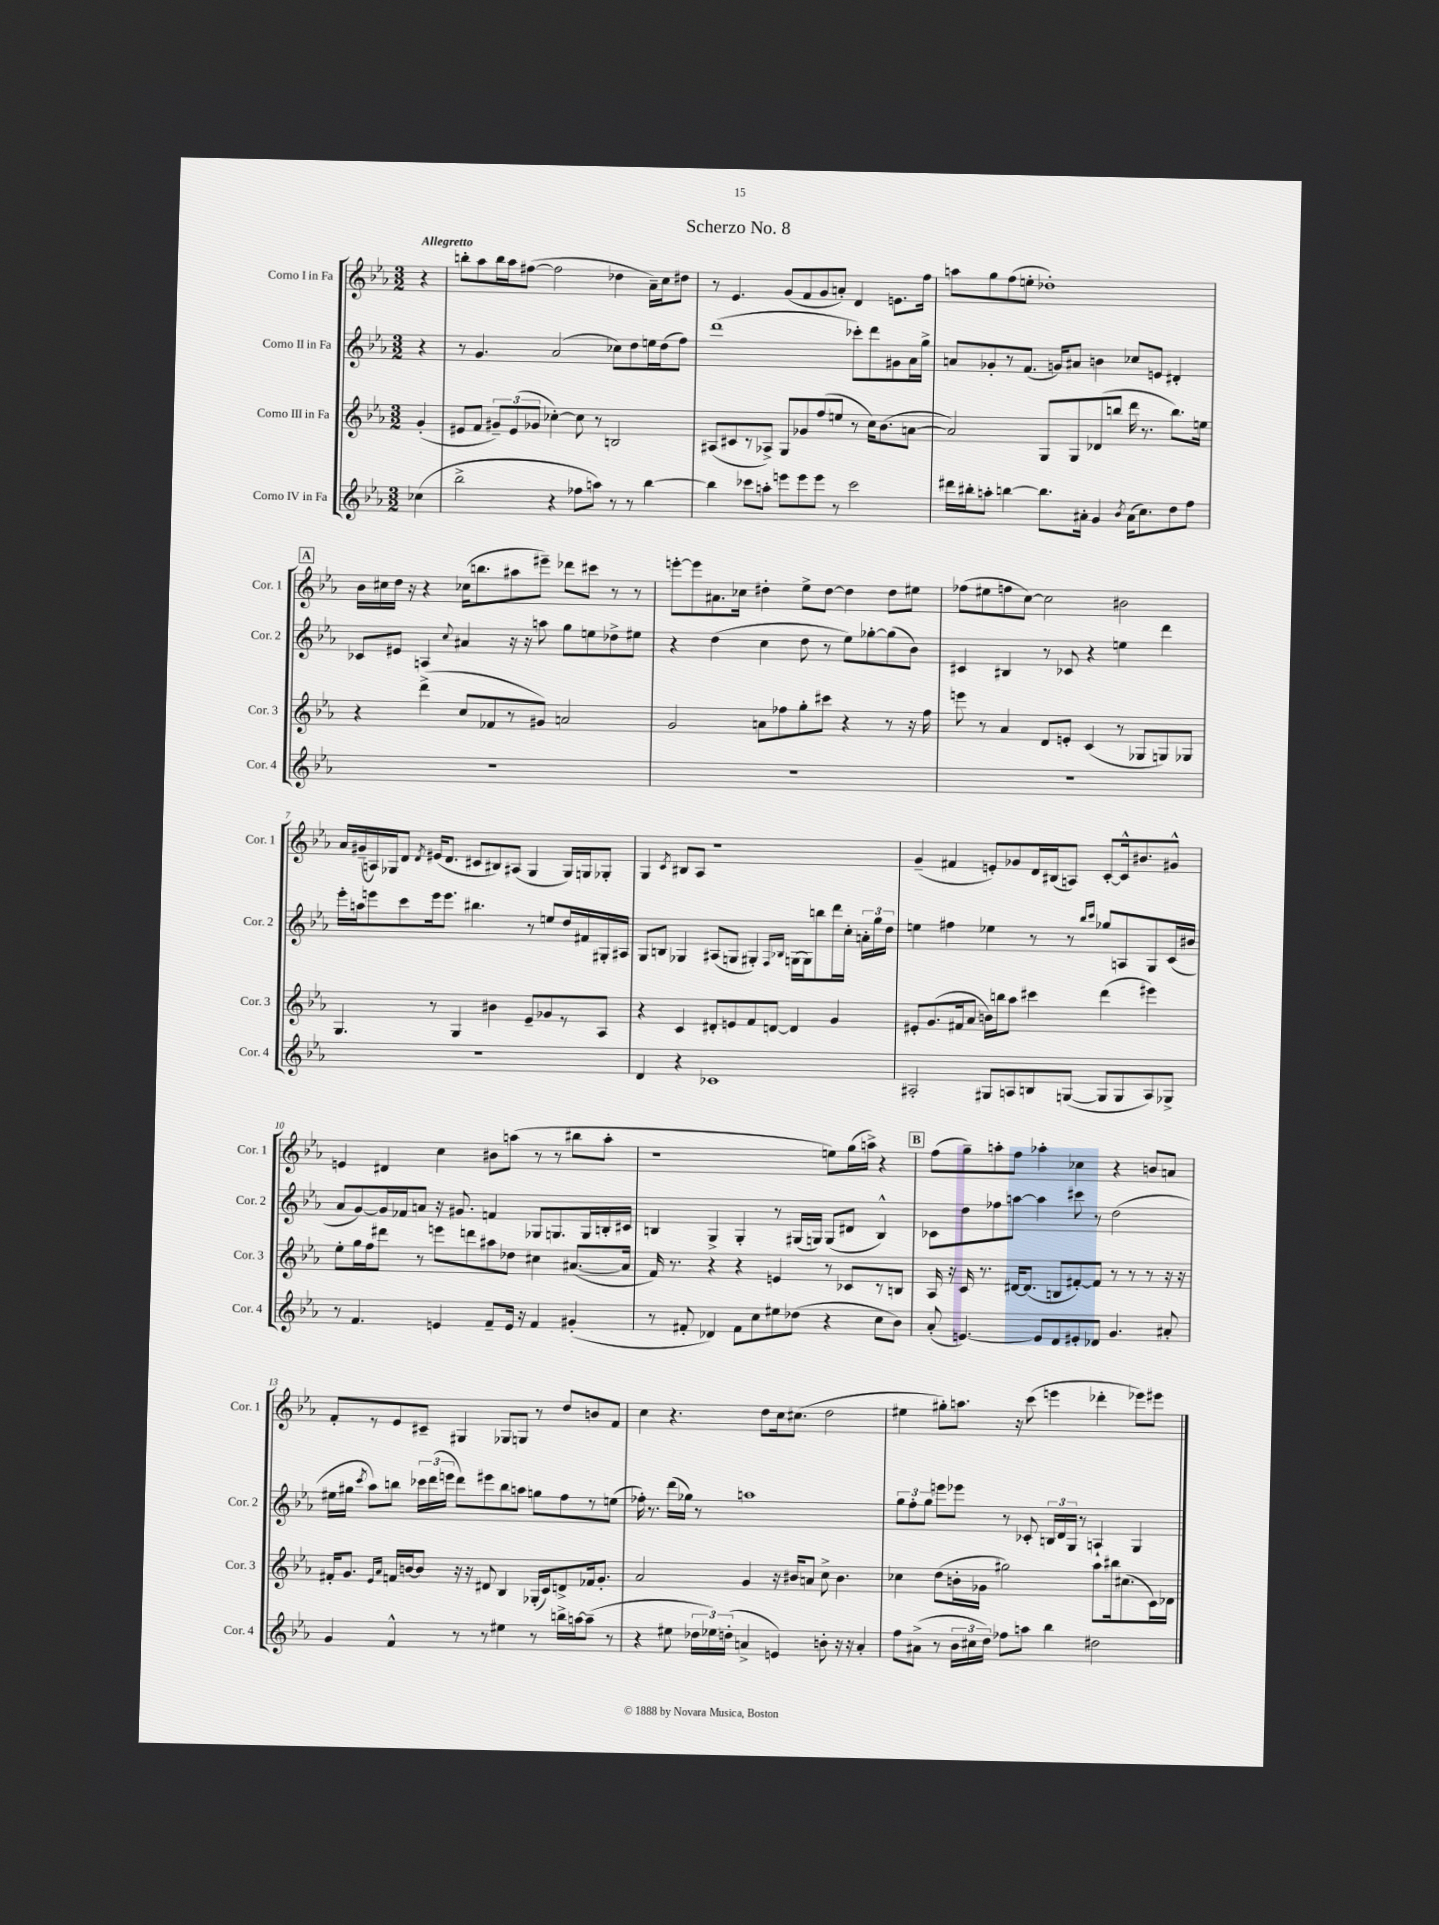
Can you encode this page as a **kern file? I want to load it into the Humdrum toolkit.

**kern	**kern	**kern	**kern
*staff4	*staff3	*staff2	*staff1
*clefG2	*clefG2	*clefG2	*clefG2
*k[b-e-a-]	*k[b-e-a-]	*k[b-e-a-]	*k[b-e-a-]
*M3/2	*M3/2	*M3/2	*M3/2
(4cc-	(4g'	4r	4r
=	=	=	=
2bb-^	8e#	8r	8bb'
.	8f	4.g	8aa-
.	12g#~)	.	16bb
.	.	.	16aa-
.	(12e#	.	.
.	.	.	([8ff#
.	12g-	.	.
4r	[4cc-')	(2a-	2ff#]
8ff-	8cc-]	.	.
8aa)	8r	.	.
8r	2B	8cc-)	4dd-
8r	.	8dd	.
[4bb-	.	16ee	16a-~)
.	.	(16dd	16cc
.	.	8ff)	8dd#
=	=	=	=
4bb-]	(8A#	(1ddd	8r
.	8c#	.	4.e-
8ccc-	8r	.	.
8aa'	8A-^)	.	.
8eee	8G	.	(8g
8eee	8g-	.	8f
8eee	(8ff	.	8g
8r	8ee	.	8a')
2ccc-	8r	8ccc-')	4d
.	16cc)	8ddd	.
.	(8.b-	.	.
.	.	8g#	8.e
.	[8a	16a-	.
.	.	16gg^	16ff
=	=	=	=
16ddd#	2a])	8a	8aa
16bb#'	.	.	.
8aa'	.	8g-'	8gg
[4bb	.	8r	(8ff
.	.	(8.f	8ee'
8.bb]	8G	.	1dd-')
.	.	16g)	.
.	8G	8a#	.
16a#'	.	.	.
4g	(8d-	4b	.
.	8bb	.	.
8qb-	.	.	.
(16a#	16ddd	8cc-	.
8.cc)	8.r	.	.
.	.	8e	.
8dd	8.bb)	4d#'	.
8ff	.	.	.
.	16ee	.	.
=	=	=	=
1.r	4r	8c-	16b-
.	.	.	16cc#
.	.	8e#	16dd
.	.	.	16r
.	(4ddd^	4A	4r
.	.	8qqcc	.
.	8cc	4a#	(16cc-
.	.	.	8.bb
.	8f-	.	.
.	8r	16r	8aa#
.	.	16r	.
.	8g#)	8aa	8eee#~)
.	2a	8gg	8ddd-
.	.	8ee	8ccc#
.	.	8dd-^	8r
.	.	8ee#	8r
=	=	=	=
1.r	2g	4r	[8eee'
.	.	.	8eee]
.	.	(4dd	8.a#
.	.	.	16cc-
.	8a	4cc	4dd#'
.	8ff-	.	.
.	8gg'	8dd	8ee-^
.	8ccc#	8r	[8dd#
.	4r	8ee-)	4dd#]
.	.	[8gg-'	.
.	8r	(8gg-]	8dd#
.	16r	8b-)	8ee#
.	16ff-	.	.
=	=	=	=
1.r	8eee	4c#	(8ff-
.	8r	.	8ee#
.	4a-	4B#	8ff
.	.	.	[8cc)
.	8d	8r	2cc]
.	8e'	8c-	.
.	(4c	4r	.
.	8r	4ee	2b#
.	8G-	.	.
.	8G)	4ddd	.
.	8G-	.	.
=	=	=	=
1.r	4.G	16eee-'	16a-
.	.	16aa	(16g#~
.	.	8eee	16A)
.	.	.	16G-
.	.	8ccc	8d
.	.	.	8qd
.	8r	16eee	(16e#
.	.	8.eee	8.d
.	4G	.	.
.	.	4.bb#	8c#
.	4b#	.	8B#)
.	.	.	(8A#
.	8e-~	8r	4G-
.	8g-	8ee	.
.	8r	16dd	16G-)
.	.	16f#	16G
.	8A-	16G#'	8G-'
.	.	16A#	.
=	=	=	=
4d	4r	8G	4G
.	.	8B	.
.	.	.	8qc
4r	4c	4G-	8B#
.	.	.	8A-
1c-	8d#'	(8A#	1r
.	8e	8G	.
.	8f	4G#')	.
.	[8d	.	.
.	.	16qqF	.
.	.	16qqB-	.
.	4d]	(16G	.
.	.	16G)	.
.	.	8bb	.
.	4g	16ddd	.
.	.	16cc'	.
.	.	24a'	.
.	.	24gg	.
.	.	24dd	.
=	=	=	=
2A#'	8e#'	4ee	(4g~
.	(8.g	.	.
.	.	4ff#	4f#
.	16f#	.	.
.	8a-	.	.
8G#	16b)	4ee-	8e')
.	16bb	.	.
8A	8aa-	.	8g-
8B	4ccc#	8r	16d
.	.	.	(16B#
([8G	.	8r	8A)
.	.	16qqbb-	.
.	.	16qqccc	.
8G]	(4ddd	8gg-	[8c'
8G	.	8A	16c^^]
.	.	.	8.b#
8A)	4eee#)	8G	.
8G-^	.	(16c	8g#^^
.	.	16b#	.
=	=	=	=
8r	8ee-'	8a-	4e
4.f	16gg	[8g)	.
.	16ff	.	.
.	8ddd#	16g]	4d#
.	.	16f-	.
.	8r	8a	.
4e	8eee	16r	4cc
.	.	8.g#	.
.	8ddd	.	.
8f~	8aa#	4f	8b#
16e	8dd-	.	(8aa
16r	.	.	.
4f	4cc#	8G-	8r
.	.	8.G	8r
(4g#'	([8.a#	.	8bb#
.	.	16G	.
.	.	16B'	8aa'
.	16a#]	16c#	.
=	=	=	=
8r	16f)	4B	1r
.	8.r	.	.
8f#'	.	.	.
4d-)	4r	4G^	.
8f#	4r	4G'	.
8cc	.	.	.
8ee#	4e	8r	.
(8dd-	.	(16G#	.
.	.	16G)	.
4r	8r	(8G	8ee)
.	8c-	8d#	(16gg
.	.	.	16aa^)
8cc	8r	4B^^)	4r
8b-)	8B	.	.
=	=	=	=
(8a-'	16A-	8c-	(8ff
.	16r	.	.
[4.e)	16c	8dd	8gg~)
.	8.r	.	.
.	.	8ff-	8aa'
.	[16d#	[8aa	8ff
.	(8.d#]	.	.
8e]	.	4aa]	4aa-'
8d	8B	.	.
8e#'	[8f#')	8ccc#	4cc-
8d-	8f#]	8r	.
4.g	8r	(2dd	4r
.	8r	.	.
.	8r	.	8b
8a#'	16r	.	8a
.	16r	.	.
=	=	=	=
4g	16f#'	16ee#	8f'
.	8.g	16gg#	.
.	.	8qccc	.
.	.	8aa-)	8r
.	16qqe-	.	.
.	16qqa-	.	.
4f^^	16f	8bb	8e-
.	[16b	.	.
.	8b]	24ccc-	8c#~
.	.	(24ddd	.
.	.	24eee	.
8r	16r	8ddd)	4G#
.	16r	.	.
8r	8d#	8eee#	.
4ee#	4B-	8bb	8G-
.	.	8aa	8G
8r	(16G-'	8gg	8r
.	16c)	.	.
16bb^	8d^	8ff	8dd
[16aa	.	.	.
(8aa~]	16f-	8r	8b
.	8.g'	.	.
8r	.	(8ee	8f
=	=	=	=
4r	2a-	16ff-')	4cc
.	.	8.r	.
8ee#	.	(16ddd	4.r
.	.	16gg-)	.
24dd-	.	8r	.
24ee-)	.	.	.
(24dd'	.	.	.
4a^	4g	1aa	.
.	.	.	8dd
4e)	16r	.	16cc
.	16b#	.	(8.cc#
.	8a	.	.
8b'	8cc^	.	2dd
16r	4.b#	.	.
16r	.	.	.
4a'	.	.	.
=	=	=	=
8ff	4cc-	12gg	4ee#
.	.	12ff'	.
(8a#^	.	.	.
.	.	12gg	.
8r	(8dd	8eee	8gg#')
24b-	16b'	8eee-	8.aa
24cc#	.	.	.
.	16g-	.	.
24dd)	.	.	.
8ff-	2gg#)	8r	.
.	.	.	16r
8aa	.	8c-'	(8ccc
4bb-	.	24B	4eee
.	.	24d	.
.	.	24G	.
.	.	8r	.
2dd#	8aa-	4A`	4ddd-'
.	16bb#	.	.
.	(8.cc#	.	.
.	.	4G	8eee-)
.	16c)	.	8eee#
.	16d-	.	.
==	==	==	==
*-	*-	*-	*-
